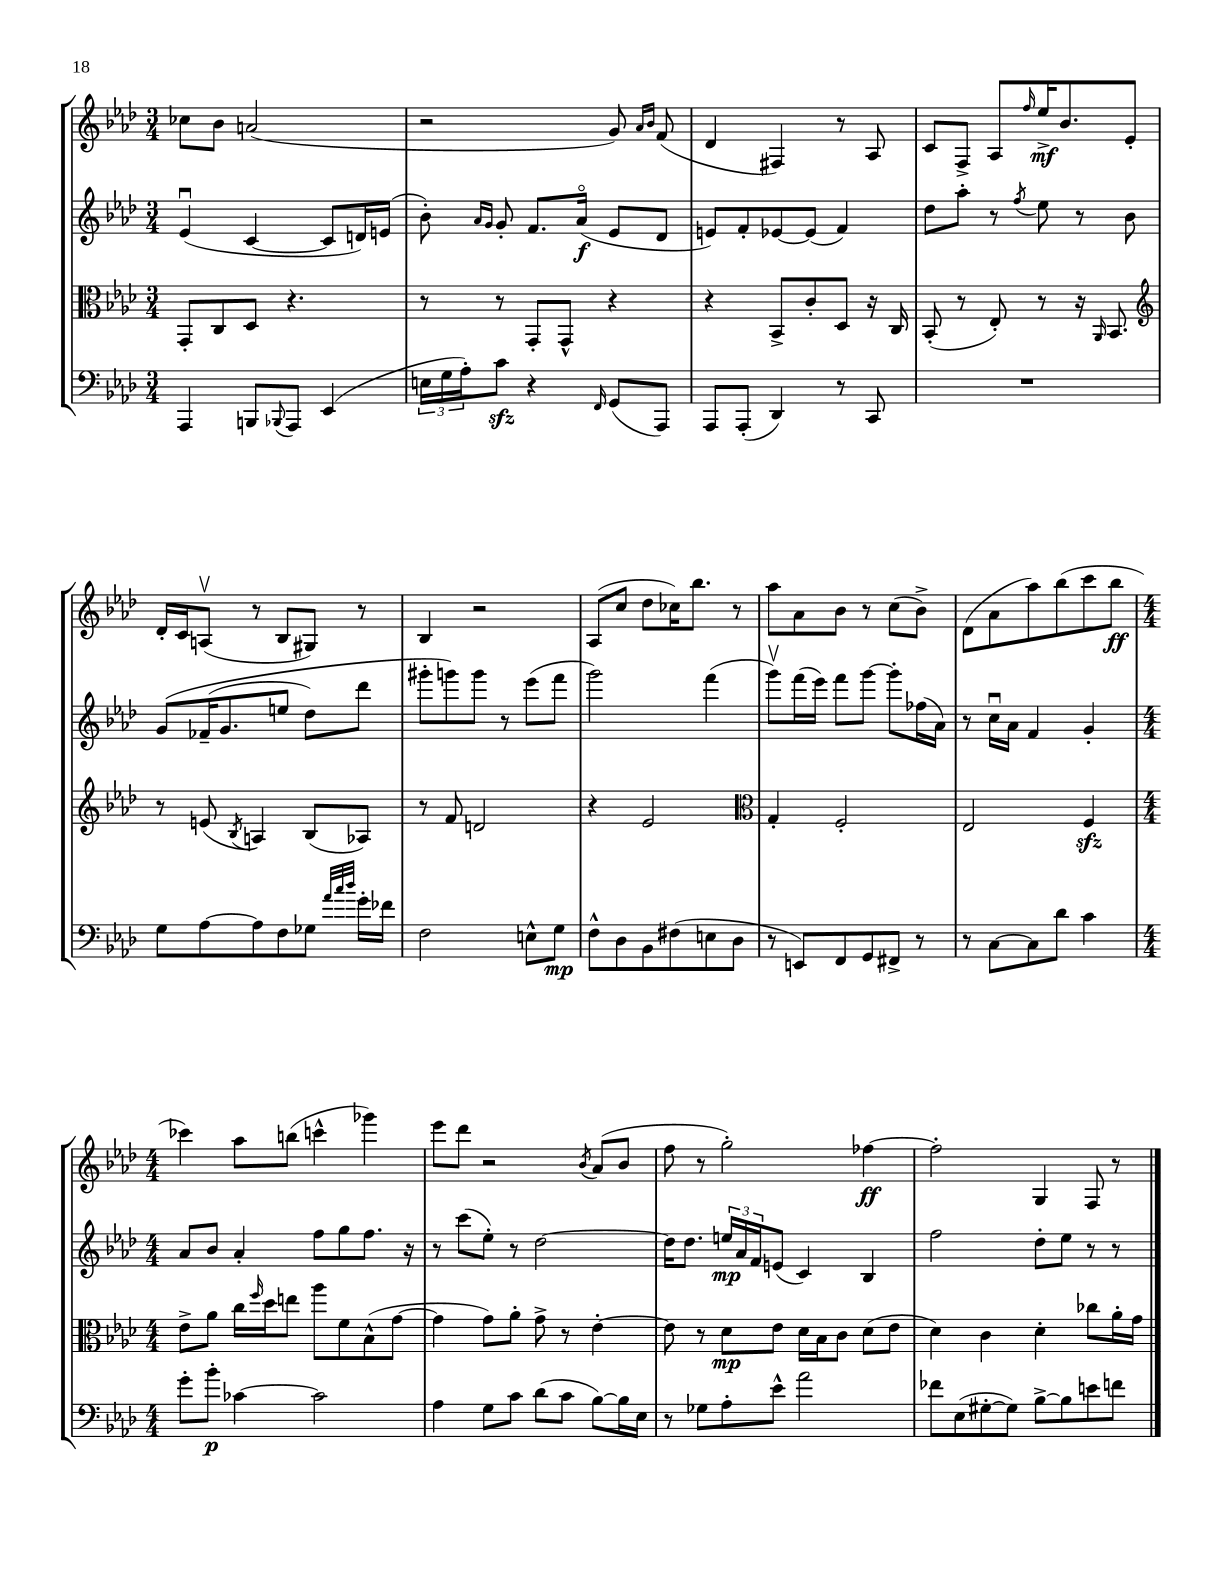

**kern	**kern	**kern	**kern
*staff4	*staff3	*staff2	*staff1
*clefF4	*clefC3	*clefG2	*clefG2
*k[b-e-a-d-]	*k[b-e-a-d-]	*k[b-e-a-d-]	*k[b-e-a-d-]
*M3/4	*M3/4	*M3/4	*M3/4
4AAA-	8GG'	(4e-u	8cc-
.	8C	.	8b-
8BBB	8D-	[4c	(2a
8qqBBB-	.	.	.
8AAA-	4.r	.	.
(4EE-	.	8c]	.
.	.	16d)	.
.	.	(16e	.
=	=	=	=
24E	8r	8b-')	2r
24G	.	.	.
24A-')	.	.	.
.	.	16qqa-	.
.	.	16qqg	.
8c	8r	8g'	.
4r	8GG'	8.f	.
.	8GG^^	.	.
.	.	(16a-o	.
16qqFF	.	.	.
(8GG	4r	8e-	8g)
.	.	.	16qqa-
.	.	.	16qqb-
8AAA-)	.	8d-	(8f
=	=	=	=
8AAA-	4r	8e)	4d-
(8AAA-'	.	8f'	.
4DD-)	8BB-^	[8e-	4F#)
.	8c'	(8e-]	.
8r	8D-	4f)	8r
8CC	16r	.	8A-
.	16C	.	.
=	=	=	=
2.r	(8BB-'	8dd-	8c
.	8r	8aa-'	8F^
.	8E-')	8r	8A-
.	.	8qff	16qqff
.	8r	8ee-	16ee-^
.	.	.	8.b-
.	16r	8r	.
.	16qqAA-	.	.
.	8.BB-	.	.
.	.	8b-	8e-'
=	=	=	=
*	*clefG2	*	*
8G	8r	&(8g	16d-'
.	.	.	16c
[8A-	(8e	(16f-~	(8Av
.	.	8.g	.
.	8qB-	.	.
8A-]	4A)	.	8r
8F	.	8ee	8B-
8G-	(8B-	8dd-)	8G#)
32qqa-	.	.	.
32qqcc	.	.	.
32qqdd-	.	.	.
16g'	8A-)	8ddd-	8r
16f-	.	.	.
=	=	=	=
2F	8r	8ggg#'	4B-
.	8f	8ggg&)	.
.	2d	8ggg	2r
.	.	8r	.
8E^^	.	(8eee-	.
8G	.	8fff	.
=	=	=	=
8F^^	4r	2ggg)	(8A-
8D-	.	.	8cc
8BB-	2e-	.	8dd-
(8F#	.	.	16cc-)
.	.	.	8.bb-
8E	.	(4fff	.
8D-	.	.	8r
=	=	=	=
*	*clefC3	*	*
8r	4G'	8gggv)	8aa-
8EE)	.	(16fff	8a-
.	.	16eee-)	.
8FF	2F'	8fff	8b-
8GG	.	[8ggg	8r
8FF#^	.	8ggg']	(8cc
8r	.	(16ff-	8b-^)
.	.	16a-)	.
=	=	=	=
8r	2E-	8r	(8d-
[8C	.	16ccu	8a-
.	.	16a-	.
8C]	.	4f	8aa-)
8d-	.	.	(8bb-
4c	4F	4g'	8ccc
.	.	.	8bb-
=	=	=	=
*M4/4	*M4/4	*M4/4	*M4/4
8g'	8e-^	8a-	4ccc-)
8b-'	8a-	8b-	.
[4c-	16cc	4a-'	8aa-
.	16qqff	.	.
.	16dd-	.	.
.	8ee	.	(8bb
2c-]	8aa-	8ff	4ccc^^
.	8f	8gg	.
.	(8B-^^	8.ff	4ggg-)
.	[8g	.	.
.	.	16r	.
=	=	=	=
4A-	4g]	8r	8eee-
.	.	(8ccc	8ddd-
8G	8g)	8ee-')	2r
8c	8a-'	8r	.
(8d-	8g^	[2dd-	.
8c	8r	.	.
.	.	.	8qb-
[8B-)	[4e-'	.	(8a-
16B-]	.	.	8b-
16E-	.	.	.
=	=	=	=
8r	8e-]	16dd-]	8ff
.	.	8.dd-	.
8G-	8r	.	8r
8A-'	8d-	24ee	2gg')
.	.	24a-	.
.	.	24f	.
8e-^^	8e-	(8e	.
2a-	16d-	4c)	.
.	16B-	.	.
.	8c	.	.
.	(8d-	4B-	[4ff-
.	8e-	.	.
=	=	=	=
8f-	4d-)	2ff	2ff-']
(8E-	.	.	.
[8G#'	4c	.	.
8G#])	.	.	.
[8B-^	4d-'	8dd-'	4G
8B-]	.	8ee-	.
8e	8cc-	8r	8F
8f	16a-'	8r	8r
.	16g	.	.
==	==	==	==
*-	*-	*-	*-
